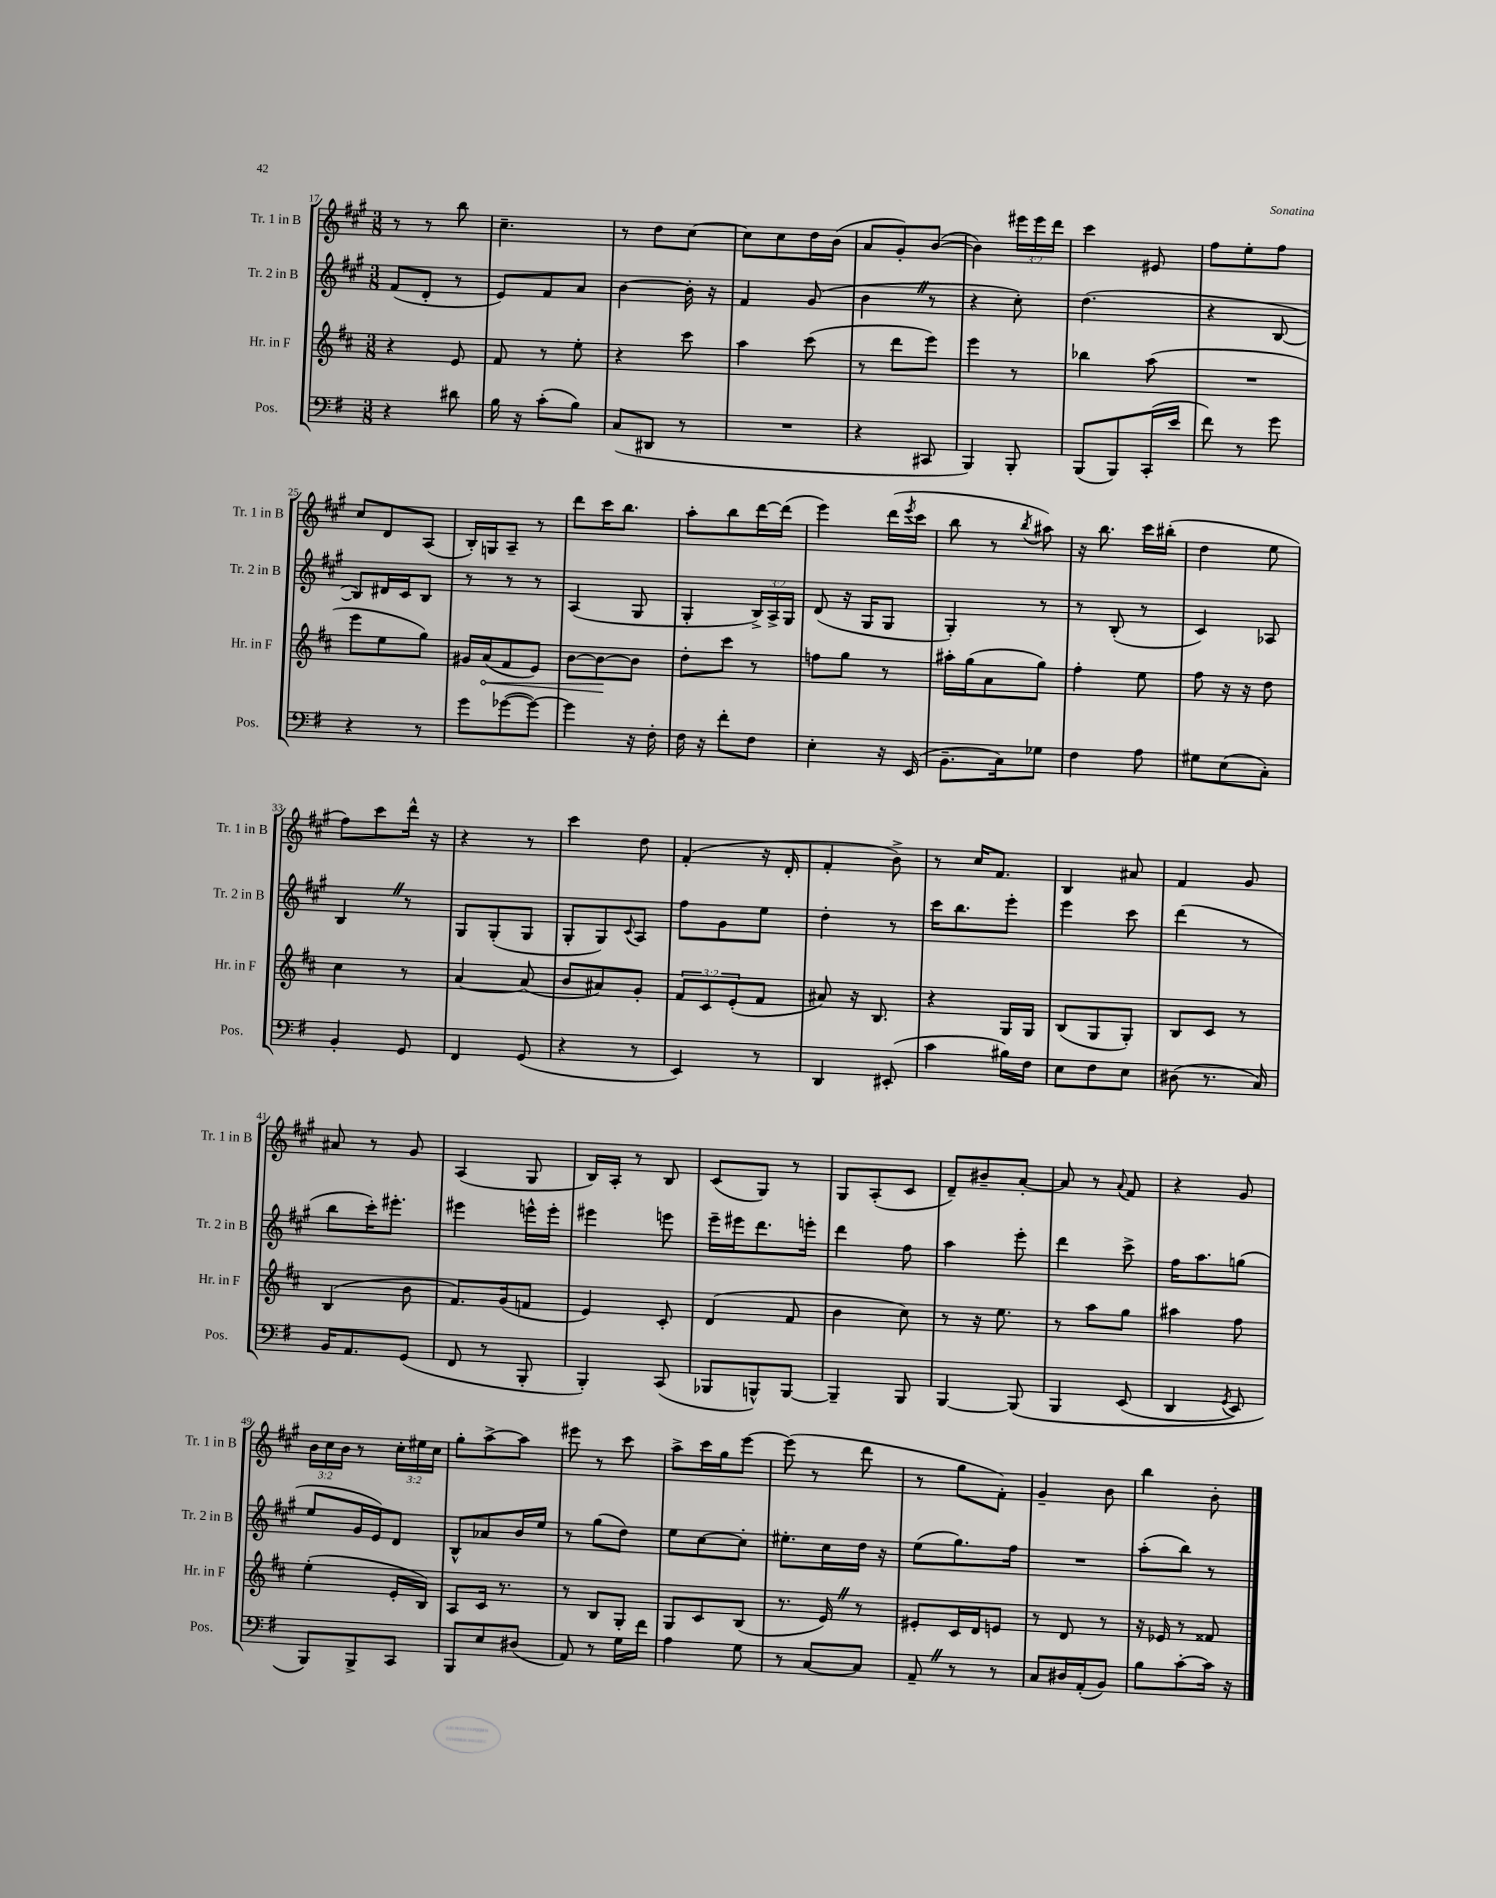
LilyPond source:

<<
\new StaffGroup <<
\new Staff = "s0" \with { instrumentName = "Tr. 1 in B" shortInstrumentName = "Tr. 1 in B" } {
    \clef treble \key a \major \numericTimeSignature \time 3/8 \override Staff.TupletNumber.text = #tuplet-number::calc-fraction-text
    r8 r8 b''8 |
    cis''4.-- |
    r8 d''8 cis''8~ |
    cis''8 cis''8 d''16 b'16( |
    a'8 gis'8-.) b'8~( |
    b'4) \tuplet 3/2 { eis'''16 eis'''16 d'''16 } |
    cis'''4 eis'8 |
    fis''8 e''8-. fis''8 |
    cis''8 d'8 a8( |
    b16-.) g16 a8-- r8 |
    d'''8 cis'''16 b''8. |
    a''8-. b''8 d'''16~ d'''16( |
    e'''4) d'''16( \acciaccatura { e'''8 } cis'''16 |
    b''8 r8 \acciaccatura { b''8 } ais''8) |
    r16 b''8. cis'''16 bis''16-.( |
    d''4 e''8 |
    fis''8) cis'''8 d'''16-^ r16 |
    r4 r8 |
    cis'''4 d''8 |
    fis'4-.( r16 d'16-. |
    fis'4-. b'8->) |
    r8 cis''16 fis'8. |
    b4 ais'8 |
    fis'4 gis'8 |
    ais'8 r8 gis'8 |
    a4( gis8 |
    b16) a16-. r8 b8 |
    cis'8( gis8) r8 |
    gis8 a8-.( cis'8 |
    d'8--) bis'8-- a'8~-. |
    a'8 r8 \appoggiatura { a'8 } fis'8 |
    r4 gis'8 |
    \tuplet 3/2 { b'16 cis''16 b'16 } r8 \tuplet 3/2 { cis''16-. eis''16 cis''16 } |
    gis''8-. a''8~-> a''8 |
    eis'''8 r8 cis'''8 |
    a''8-> cis'''16 gis''16 e'''8~ |
    e'''8( r8 d'''8 |
    r8 gis''8 fis'8-.) |
    gis'4-- b'8 |
    b''4 b'8-. \bar "|." |
}
\new Staff = "s1" \with { instrumentName = "Tr. 2 in B" shortInstrumentName = "Tr. 2 in B" } {
    \clef treble \key a \major \numericTimeSignature \time 3/8 \override Staff.TupletNumber.text = #tuplet-number::calc-fraction-text
    fis'8( d'8-. r8 |
    e'8) fis'8 a'8 |
    b'4~ b'16-. r16 |
    fis'4 gis'8( |
    b'4 \once \override BreathingSign.text = \markup { \musicglyph "scripts.caesura.straight" } \breathe r8 |
    r4 cis''8-.) |
    d''4.( |
    r4 b8~ |
    b8) dis'16 cis'16 b8 |
    r8 r8 r8 |
    a4( gis8 |
    gis4-. \tuplet 3/2 { b16->) a16-> gis16 } |
    d'8( r16 gis16 gis8 |
    gis4-.) r8 |
    r8 b8-.( r8 |
    cis'4) aes8 |
    b4 \once \override BreathingSign.text = \markup { \musicglyph "scripts.caesura.straight" } \breathe r8 |
    gis8 gis8-.( gis8 |
    gis8-. gis8) \appoggiatura { cis'8 } a8 |
    fis''8 gis'8 e''8 |
    d''4-. r8 |
    cis'''16 b''8. e'''8-. |
    e'''4 cis'''8 |
    d'''4( r8 |
    b''8 cis'''16-.) eis'''8.-. |
    eis'''4 e'''16-^ e'''16-. |
    eis'''4 e'''8 |
    e'''16-- eis'''16 d'''8. e'''16-. |
    d'''4 fis''8 |
    a''4 e'''8-. |
    d'''4 cis'''8-> |
    fis''16 a''8. g''8( |
    e''8 gis'16 e'16) d'8 |
    b8-^ aes'8 b'16 e''16 |
    r8 gis''8( d''8) |
    e''8 cis''8~ cis''8-. |
    eis''8.-. cis''16 d''16 r16 |
    e''8( gis''8.) fis''16 |
    R4. |
    a''8-.( b''8) r8 \bar "|." |
}
\new Staff = "s2" \with { instrumentName = "Hr. in F" shortInstrumentName = "Hr. in F" } {
    \clef treble \key d \major \numericTimeSignature \time 3/8 \override Staff.TupletNumber.text = #tuplet-number::calc-fraction-text
    r4 e'8 |
    fis'8 r8 e''8-. |
    r4 cis'''8 |
    a''4 cis'''8( |
    r8 d'''8 e'''8) |
    e'''4 r8 |
    bes''4 a''8( |
    R4. |
    e'''8 e''8 g''8) |
    gis'16 \once \override Hairpin.circled-tip = ##t a'16\<( fis'8 e'8) |
    b'8~ b'8~\! b'8 |
    d''8-. cis'''8 r8 |
    f''8 g''8 r8 |
    ais''16-. g''16( a'8 g''8) |
    fis''4-. e''8 |
    fis''8 r16 r16 d''8 |
    cis''4 r8 |
    a'4~ a'8( |
    b'8 ais'8) g'8-. |
    \tuplet 3/2 { fis'8 cis'8 e'8-.( } fis'8 |
    ais'8) r16 b8. |
    r4 g16 g16 |
    b8( g8 g8-.) |
    b8 cis'8 r8 |
    b4( b'8 |
    fis'8.) g'16( f'8 |
    e'4) cis'8-. |
    d'4( fis'8 |
    b'4 cis''8) |
    r8 r16 e''8. |
    r8 a''8 g''8 |
    ais''4 fis''8 |
    e''4-.( e'16-. b16) |
    a8 cis'16 r8. |
    r8 b8 g8-. |
    g8 cis'8 b8( |
    r8. e'16) \once \override BreathingSign.text = \markup { \musicglyph "scripts.caesura.straight" } \breathe r8 |
    eis'8-. cis'16 d'16 e'8 |
    r8 d'8 r8 |
    r16 ees'16 r8 fisis'8 \bar "|." |
}
\new Staff = "s3" \with { instrumentName = "Pos." shortInstrumentName = "Pos." } {
    \clef bass \key g \major \numericTimeSignature \time 3/8
    r4 dis'8 |
    b16 r16 c'8-.( b8) |
    c8( dis,8 r8 |
    R4. |
    r4 cis,8 |
    b,,4) b,,8-. |
    b,,8( b,,8) c,16-.( e'16 |
    fis'8) r8 g'8 |
    r4 r8 |
    g'8 ges'8~( ges'8~) |
    ges'4 r16 fis16-. |
    fis16 r16 fis'8-. fis8 |
    e4-. r16 e,16( |
    b,8.-- c16) ges8 |
    fis4 a8 |
    gis8 e8( c8-.) |
    b,4-. g,8 |
    fis,4 g,8( |
    r4 r8 |
    e,4) r8 |
    d,4 eis,8-.( |
    c'4 bis16) fis16 |
    e8 fis8 e8 |
    dis8( r8. c16) |
    b,16 a,8. g,8( |
    fis,8 r8 b,,8-. |
    b,,4-.) c,8( |
    bes,,8 b,,8-^) b,,8~ |
    b,,4-- b,,8 |
    b,,4~ b,,8\( |
    b,,4 e,8( |
    d,4 \acciaccatura { g,8 } e,8) |
    b,,8\) b,,8-> c,8 |
    b,,8 e8 dis8( |
    a,8) r8 g16 fis'16 |
    a4 g8 |
    r8 c8~ c8 |
    a,8-- \once \override BreathingSign.text = \markup { \musicglyph "scripts.caesura.straight" } \breathe r8 r8 |
    c8 dis16 a,16-.( b,8) |
    b8 c'8~-. c'16 r16 \bar "|." |
}
>>
>>
\layout { \context { \Score currentBarNumber = #17 } }
